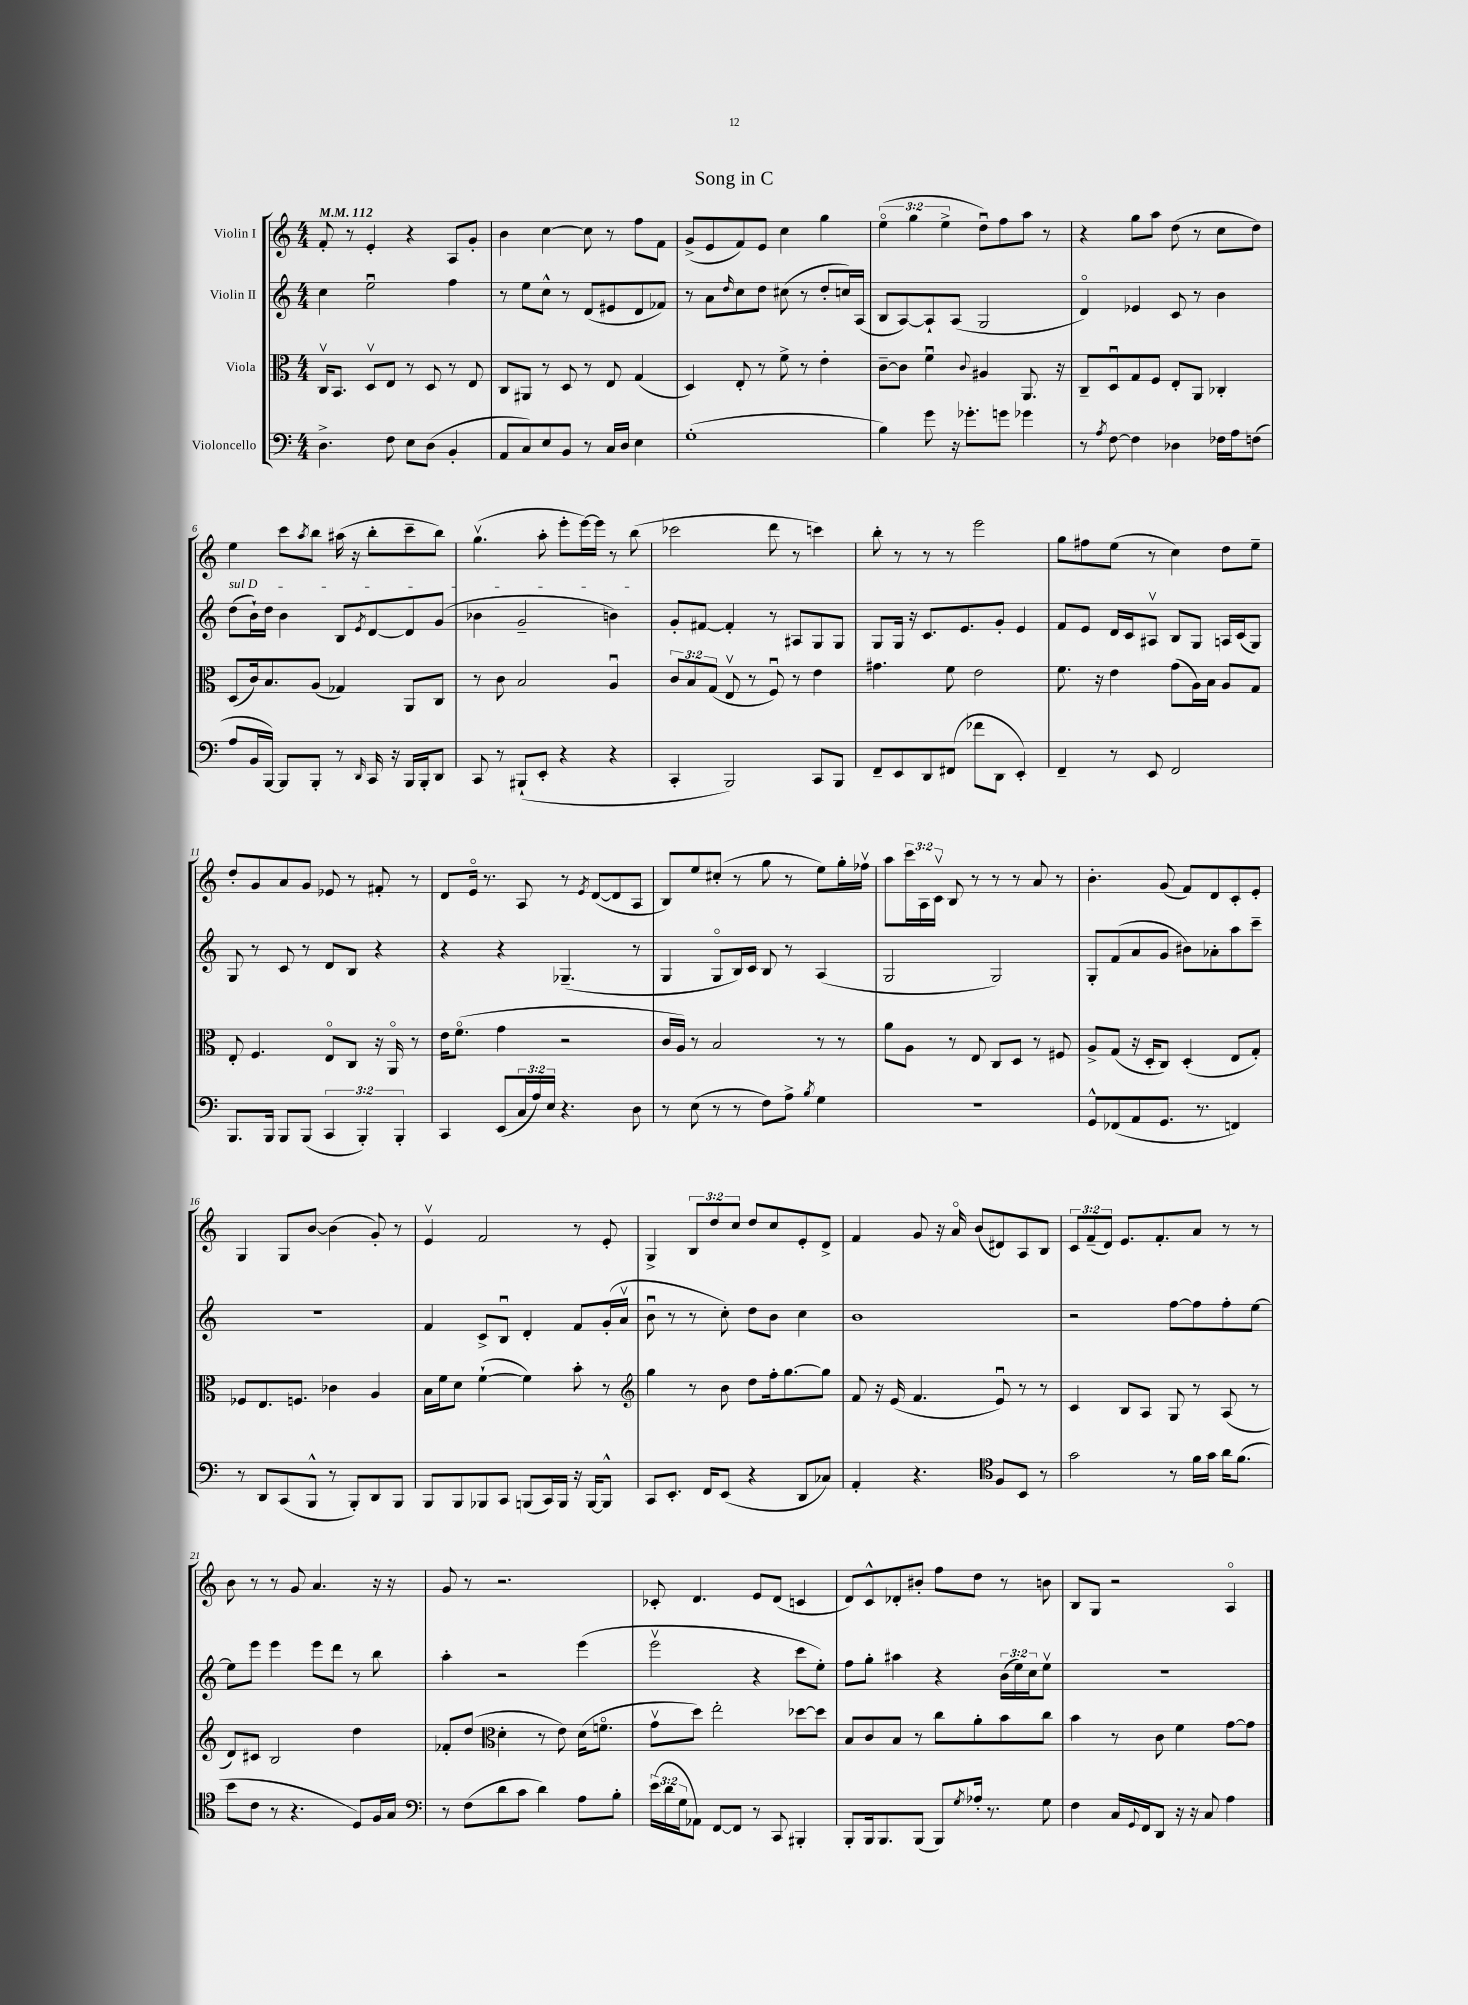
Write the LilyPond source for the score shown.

\header { title = "Song in C" }
<<
\new StaffGroup <<
\new Staff = "s0" \with { instrumentName = "Violin I" } {
    \clef treble \key c \major \numericTimeSignature \time 4/4 \override Staff.TupletNumber.text = #tuplet-number::calc-fraction-text \tempo 4 = 112
    f'8-. r8 e'4-. r4 a8 g'8-. |
    b'4 c''4~ c''8 r8 f''8 f'8 |
    g'8->( e'8 f'8) e'8 c''4 g''4 |
    \tuplet 3/2 { e''4\flageolet( g''4 e''4-> } d''8\downbow) f''8 a''8 r8 |
    r4 g''8 a''8 d''8( r8 c''8 d''8) |
    e''4 c'''8 \acciaccatura { a''8 } b''8 ais''16( r16 b''8-. c'''8-- b''8) |
    g''4.\upbow( a''8-. e'''8-. e'''16~) e'''16 r8 b''8( |
    ces'''2 d'''8 r8 c'''4) |
    b''8-. r8 r8 r8 e'''2 |
    g''8 fis''8 e''8( r8 c''4) d''8 e''8-- |
    d''8-. g'8 a'8 g'8 ees'8 r8 fis'8-. r8 |
    d'8 e'16\flageolet r8. a8 r8 \acciaccatura { e'8 } d'8~( d'8 a8 |
    b8) e''8 cis''8-.( r8 g''8 r8 e''8) g''16-. fes''16\upbow |
    a''8 \tuplet 3/2 { c'''16 a16 c'16\upbow } b8 r8 r8 r8 a'8 r8 |
    b'4.-. g'8( f'8) d'8 c'8-. e'8-. |
    g4 g8 b'8~ b'4( g'8-.) r8 |
    e'4\upbow f'2 r8 e'8-. |
    g4-> \tuplet 3/2 { b8 d''8 c''8 } d''8 c''8 e'8-. d'8-> |
    f'4 g'8 r16 a'16\flageolet b'8( dis'8) a8 b8 |
    \tuplet 3/2 { c'8 f'8--( d'8) } e'8. f'8.-. a'8 r8 r8 |
    b'8 r8 r8 g'8 a'4. r16 r16 |
    g'8 r8 r2. |
    ces'8-. d'4. e'8 d'8( c'4 |
    d'8) c'8-^ des'8-. bis'8-. f''8 d''8 r8 b'8 |
    b8 g8 r2 a4\flageolet \bar "|." |
}
\new Staff = "s1" \with { instrumentName = "Violin II" } {
    \clef treble \key c \major \numericTimeSignature \time 4/4 \override Staff.TupletNumber.text = #tuplet-number::calc-fraction-text
    c''4 e''2\downbow f''4 |
    r8 e''8 c''8-^ r8 d'8( eis'8 d'8 fes'8) |
    r8 a'8 \grace { d''16 } c''8 d''8 cis''8( r8 d''8-. c''16) a16( |
    b8 a8~) a8-! a8( g2 |
    d'4\flageolet) ees'4 c'8 r8 b'4 |
    \once \override TextSpanner.bound-details.left.text = \markup { \italic "sul D" } d''8\startTextSpan( b'16-!) d''16 b'4 b8 \acciaccatura { e'8 } d'8~ d'8 g'8( |
    bes'4 g'2-- b'4\stopTextSpan) |
    g'8-. fis'8~ fis'4-. r8 ais8 g8 g8 |
    g8 g16 r16 c'8. e'8. g'8-. e'4 |
    f'8 e'8 d'16 c'16 ais8\upbow b8 g8 a16 c'16( g8) |
    g8 r8 c'8 r8 d'8 b8 r4 |
    r4 r4 ges4.--( r8 |
    g4 g8\flageolet b16) c'16 b8 r8 a4( |
    g2 g2) |
    g8-. f'8( a'8 g'8 bis'8) aes'8-. a''8 c'''8-- |
    R1 |
    f'4 c'8-> b8\downbow d'4-. f'8 g'16-.( a'16\upbow |
    b'8\downbow r8 r8 c''8-.) d''8 b'8 c''4 |
    b'1 |
    r2 f''8~ f''8 f''8-. e''8~ |
    e''8 e'''8 e'''4 e'''8 d'''8 r8 b''8 |
    a''4-. r2 e'''4( |
    e'''2\upbow r4 c'''8 e''8-.) |
    f''8 g''8-. ais''4 r4 \tuplet 3/2 { b'16( e''16) c''16 } e''8\upbow |
    R1 \bar "|." |
}
\new Staff = "s2" \with { instrumentName = "Viola" } {
    \clef alto \key c \major \numericTimeSignature \time 4/4 \override Staff.TupletNumber.text = #tuplet-number::calc-fraction-text
    c16\upbow b,8. d8\upbow e8 r8 d8 r8 e8 |
    c8 ais,8 r8 d8 r8 e8 g4( |
    d4) e8-. r8 f'8-> r8 e'4-. |
    c'8~-- c'8 f'4\downbow \appoggiatura { c'8 } ais4 a,8. r16 |
    c8-- d8\downbow g8 f8 e8-. a,8 ces4-. |
    d8( c'16) b8. a8( ges4) a,8 c8 |
    r8 c'8 b2 a4\downbow |
    \tuplet 3/2 { c'8 b8 g8( } e8\upbow r8 f8\downbow) r8 e'4 |
    gis'4. f'8 e'2 |
    f'8. r16 e'4 g'8( a16) b16 a8 g8 |
    e8-. f4. e8\flageolet c8 r16 a,16\flageolet r8 |
    e'16 f'8.\flageolet( g'4 r2 |
    c'16 a16) r8 b2 r8 r8 |
    a'8 a8 r8 e8 c8 d8 r8 fis8 |
    a8-> g8( r16 d16-. c8) d4-.( e8 g8-.) |
    fes8 e8. f8. ces'4 a4 |
    b16 f'16 d'8 f'4~-!( f'4) b'8-. r8 |
    \clef treble g''4 r8 b'8 d''8 f''16-. g''8.~ g''8 |
    f'8 r16 e'16( f'4. e'8\downbow) r8 r8 |
    c'4 b8 a8 g8 r8 a8( r8 |
    d'8) cis'8 b2 d''4 |
    fes'8-. d''8( \clef alto d'4-. r8 e'8) d'16( f'8.\flageolet |
    g'8\upbow d''8) e''2-. des''8~ des''8 |
    b8 c'8 b8 r8 c''8 a'8-. b'8 c''8 |
    b'4 r8 c'8 f'4 g'8~ g'8 \bar "|." |
}
\new Staff = "s3" \with { instrumentName = "Violoncello" } {
    \clef bass \key c \major \numericTimeSignature \time 4/4 \override Staff.TupletNumber.text = #tuplet-number::calc-fraction-text
    d4.-> f8 e8 d8( b,4-. |
    a,8 c8) e8 b,8 r8 c16 d16 e4 |
    g1-.( |
    b4) g'8 r16 ges'8.-. g'8 ges'4 |
    r8 \acciaccatura { a8 } f8~ f4 des4 fes16 a16 f8( |
    a8 b,16 b,,16~) b,,8 b,,8-. r8 \grace { d,16 } c,16 r16 b,,16 b,,16-. d,8 |
    c,8 r8 bis,,8-!( e,8-. r4 r4 |
    c,4-. b,,2) c,8 b,,8 |
    f,8-- e,8 d,8 fis,8( fes'8 d,8 e,4-.) |
    f,4-- r8 e,8 f,2 |
    b,,8. b,,16 b,,8 b,,8( \tuplet 3/2 { c,4 b,,4-.) b,,4-. } |
    c,4 e,8( \tuplet 3/2 { c16 a16) e16 } r4. d8 |
    r8 e8( r8 r8 f8) a8-> \acciaccatura { b8 } g4 |
    R1 |
    g,8-^ fes,8( a,8 g,8. r8. f,4) |
    r8 d,8 c,8( b,,8-^ r8 b,,8-.) d,8 b,,8 |
    b,,8 b,,8 bes,,8 c,8 b,,8( c,16) b,,16 r16 b,,16~ b,,8-^ |
    c,8 e,8.-. f,16 e,8( r4 d,8 ces8) |
    a,4-. r4. \clef tenor f8 b,8 r8 |
    g'2 r8 f'16 g'16 a'16 f'8.( |
    b'8 c'8 r8 r4. d8) f16 g16 |
    \clef bass r8 f8( d'8 c'8 d'4) a8 b8-. |
    \tuplet 3/2 { e'16( d'16 g16 } aes,8) f,8~ f,8 r8 c,8 bis,,4-. |
    b,,8-. b,,16 b,,8. b,,8( b,,8) \acciaccatura { g8 } aes16-. r8. g8 |
    f4 c16 \appoggiatura { g,8 } f,16 d,8 r16 r16 c8 a4 \bar "|." |
}
>>
>>
